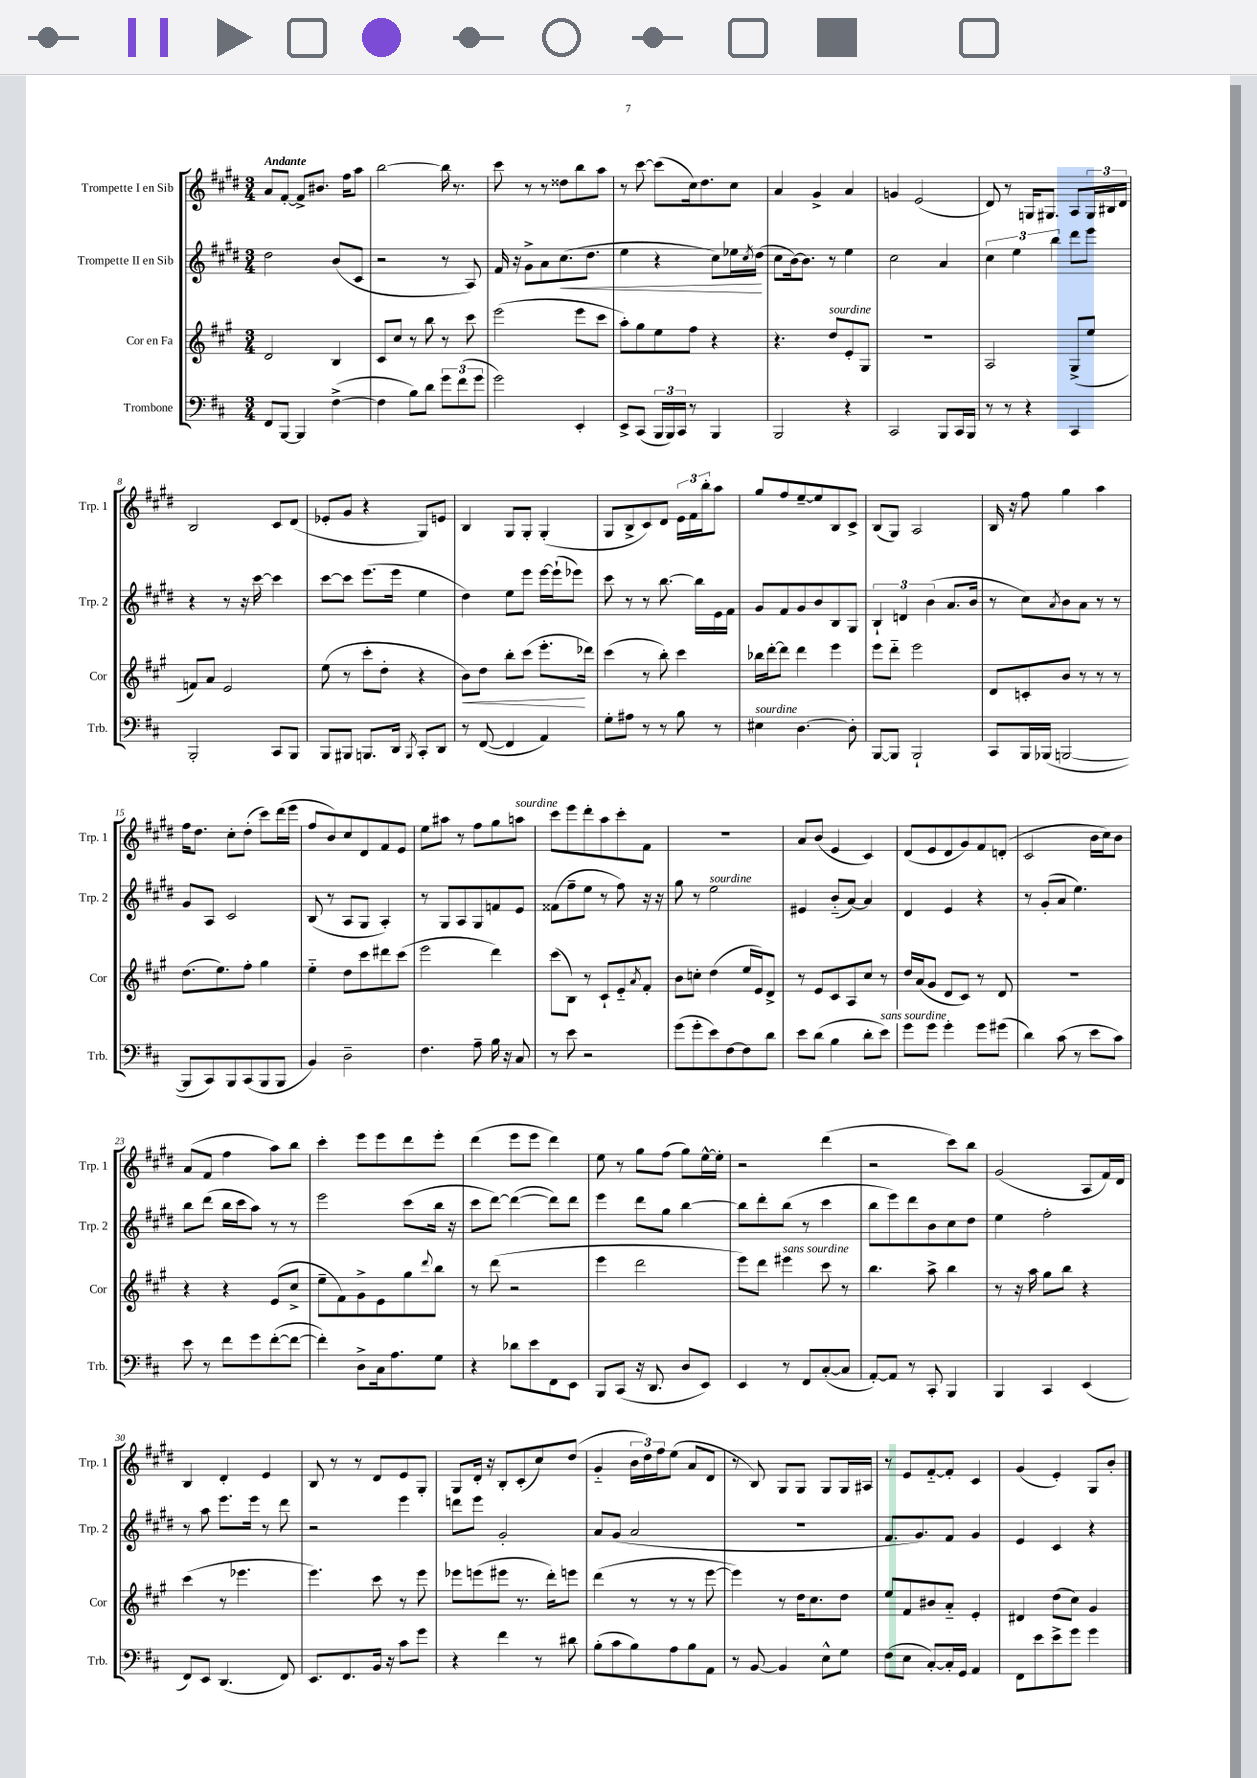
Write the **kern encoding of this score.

**kern	**kern	**kern	**kern
*staff4	*staff3	*staff2	*staff1
*clefF4	*clefG2	*clefG2	*clefG2
*k[f#c#]	*k[f#c#g#]	*k[f#c#g#d#]	*k[f#c#g#d#]
*M3/4	*M3/4	*M3/4	*M3/4
8FF#	2d	2dd#	8a
[8BBB	.	.	[8f#'
4BBB]	.	.	8f#^]
.	.	.	8.b#
([4F#^	4B	(8b	.
.	.	.	16ff#
.	.	8c#	8aa
=	=	=	=
4F#]	8c#	2r	[2bb
.	8cc#	.	.
8B)	8r	.	.
8d	8bb	.	.
12g	8r	8r	16bb]
.	.	.	8.r
(12f#	.	.	.
.	8ccc#	8A)	.
12g	.	.	.
=	=	=	=
2g)	(2eee	16f#	8ccc#
.	.	16r	.
.	.	8g#^	8r
.	.	8a	8r
.	.	(8.cc#	8dd##
4EE'	8eee	.	8bb
.	.	8.dd#	.
.	8ccc#	.	8aa
=	=	=	=
8EE^	8aa')	4ee	8r
(8CC#	8gg#	.	[8ccc#
24BBB	8ee	4r	(8ccc#]
24BBB)	.	.	.
24CC#	.	.	.
8r	8ff#	.	16cc#)
.	.	.	8.dd#
4BBB	4r	8cc#)	.
.	.	16ee-	8cc#
.	.	8qcc#	.
.	.	(16dd#	.
=	=	=	=
2BBB	4.r	8cc#	4a
.	.	[16b)	.
.	.	8.b]	.
.	.	.	4g#^
.	8dd	8r	.
4r	8e'	4ee	4a
.	8G#	.	.
=	=	=	=
2CC#	2.r	2cc#	4g
.	.	.	(2e
8BBB	.	4a	.
16CC#	.	.	.
16BBB	.	.	.
=	=	=	=
8r	2A	6cc#	8d#)
8r	.	.	8r
.	.	6ee	.
4r	.	.	16G
.	.	.	8.G#
.	.	6bb	.
4CC#	(8G#^	8ddd#	8A
.	8ee	8eee	24G#
.	.	.	24B#
.	.	.	24d#
=	=	=	=
2BBB'	8f)	4r	2B
.	8a	.	.
.	2e	8r	.
.	.	16r	.
.	.	[16ccc#	.
8CC#	.	4ccc#]	8c#
8BBB	.	.	(8d#
=	=	=	=
8BBB	(8ee	[8ccc#	8e-'
8BBB#	8r	8ccc#]	8g#
8.BBB	8ccc#'	(8.eee	4r
.	8dd'	.	.
16DD	.	16eee	.
8qBBB	.	.	.
8CC#'	4r	4ee	8G#)
8DD	.	.	8e
=	=	=	=
8r	8b)	4dd#)	4B
([8FF#	8dd	.	.
4FF#]	8bb'	8ee	8G#
.	(8ccc#	8eee	8G#'
4AA)	8.eee'	[16eee	(4G#'
.	.	(16eee`]	.
.	.	8eee-)	.
.	16ddd-)	.	.
=	=	=	=
8G'	(4ccc#	8ccc#	8G#
8A#	.	8r	8B^
8r	8r	8r	8c#)
8r	8bb')	[8.bb	8d#
8B	4ccc#	.	24e
.	.	.	24f#
.	.	16bb]	.
.	.	.	24bb'
8r	.	16e	8aa
.	.	16f#	.
=	=	=	=
4E#	16bb-	8g#	8gg#
.	[16ddd'	.	.
.	8ddd]	8f#	8ff#
[4.D	4ddd	8g#	[8ee~
.	.	8b	8ee]
.	4eee	8B	8B
8D']	.	8G#	8c#^
=	=	=	=
[8BBB	8eee	6B`	(8B
8BBB]	8ddd'~	.	8G#)
.	.	6d	.
2BBB`	2eee	.	2A
.	.	(6b	.
.	.	8.a	.
.	.	16b	.
=	=	=	=
8CC#	8d	8r	16B
.	.	.	16r
16BBB	8c'	8cc#)	8ff#
(16BBB-	.	.	.
.	.	8qa	.
[2BBB	8b	8b	4gg#
.	8r	8a	.
.	8r	8r	4aa
.	8r	8r	.
=	=	=	=
8BBB]	(8.dd	8g#	16ff#
.	.	.	8.dd#
8CC#)	.	8A	.
.	8.ee)	.	.
8BBB	.	2c#	8cc#'
(8CC#	8ff#'	.	(8dd#'
8BBB	4gg#	.	8ccc#)
8BBB	.	.	(16ddd#
.	.	.	16eee
=	=	=	=
4BB)	4ee'~	(8B	8ff#
.	.	8r	8b)
2D~	8dd	8A	8cc#
.	8ccc#	8G#	8d#
.	8ddd#	4A')	8f#
.	(8ccc#	.	8e
=	=	=	=
4.F#	2eee	8r	8ee
.	.	8G#	8aa#
.	.	8A	8r
8A~	.	8G#	8ff#
16B	4ddd)	8f	8gg#
16r	.	.	.
8C#	.	8e	8aa
=	=	=	=
8r	(8ccc#	(8f##	8ccc#
8e	8B)	8ff#~	8eee
2r	8r	8ee	8ddd#'
.	8c#`	8r	8aa
.	8e'~	8ff#)	8ccc#'
.	8qa	.	.
.	8f#'	16r	8f#
.	.	16r	.
=	=	=	=
(8g	8b	8gg#	2.r
8g'	8cc'	8r	.
8e)	(4dd	2ee	.
[8F#	.	.	.
8F#]	16ee	.	.
.	16e)	.	.
8d	8d^	.	.
=	=	=	=
8e	8r	4e#	8a
(8d	8e	.	(8b
4B	8c#	(8b'~	4e
.	8A	[8a)	.
8d'	8cc#	4a]	4c#)
8e)	8r	.	.
=	=	=	=
8g	16dd	4d#	(8d#
.	(16a	.	.
8g	8g#	.	8e
4g'	8d	4e	8d#
.	8c#)	.	8g#)
8g	8r	4r	8f#
(8g#	8d	.	(8d'
=	=	=	=
4d)	2.r	8r	2c#
.	.	(8g#'	.
(8c#	.	8a	.
8r	.	4.ee)	.
8e	.	.	16b
.	.	.	16cc#)
8c#)	.	.	8b
=	=	=	=
8e	4r	8bb	(8a
8r	.	(8ddd#	8f#
8f#	4r	16bb	4ff#
.	.	16ccc#	.
8g	.	8aa)	.
([8f#'	(8e	8r	8aa)
8f#_	8cc#^	8r	8bb
=	=	=	=
4f#'])	8ee~	2eee	4ccc#'
.	8f#)	.	.
8D^	8g#^	.	8eee
16C#	8e	.	8eee
8.A	.	.	.
.	8gg#	(8ccc#	8ddd#
.	8qqddd	.	.
8G	8bb	16bb	8eee'
.	.	16r	.
=	=	=	=
4r	8r	8ccc#	(4ddd#
.	(8ddd	[8ddd#)	.
8d-	2r	(4ddd#_	8eee
8e	.	.	8eee
8FF#	.	8ddd#])	4ddd#)
8EE	.	8ddd#	.
=	=	=	=
8BBB	4eee	4eee	8ee
(8CC#	.	.	8r
16r	2ddd	8ddd#	8gg#
8.DD	.	.	.
.	.	8gg#	(8ff#
8D	.	[4bb	8gg#)
8EE)	.	.	[16ee^^
.	.	.	16ee']
=	=	=	=
4EE	8eee)	8bb]	2r
.	8ddd	8ddd#'	.
8r	4eee#	(8bb	.
8FF#	.	8r	.
([8C#'	8ccc#	4ccc#	(4ddd#
8C#]	8r	.	.
=	=	=	=
[8AA')	4.bb	8bb	2r
8AA]	.	8eee)	.
8r	.	8ddd#	.
8CC#'	8aa^	8b	.
4BBB	4bb	8cc#	8ccc#)
.	.	8dd#	8bb
=	=	=	=
4BBB	8r	4ee	(2g#
.	16r	.	.
.	16aa	.	.
4CC#	8gg#	2ff#'	.
.	8bb	.	.
(4EE	4r	.	8A
.	.	.	16f#)
.	.	.	16d#
=	=	=	=
8FF#)	(4ccc#	8r	4B
8EE	.	8aa	.
(4.DD	8r	8.eee	4d#'
.	4.eee-	.	.
.	.	16eee	.
.	.	8r	4e
8FF#)	.	8ddd#	.
=	=	=	=
8.EE	4.eee)	2r	8B
.	.	.	8r
8.FF#	.	.	.
.	.	.	8r
16BB	8ccc#	.	8d#
16r	.	.	.
8c#	8r	4eee	8e
8g	8eee	.	8G#'
=	=	=	=
4r	8eee-	8ddd	8G#
.	(8eee	8eee	16d#'
.	.	.	16r
4f#	8eee#	2g#'	8B'
.	8.r	.	(8c#'
8r	.	.	8cc#)
.	16ddd')	.	.
8d#	8eee	.	(8dd#
=	=	=	=
(8B'	(4ddd	8a	4g#'~
8c#	.	(8g#	.
8B)	8r	2a	24b
.	.	.	24dd#)
.	.	.	24ff#
8A	8r	.	(8ee
8B	8r	.	8a
8AA	[8eee	.	8d#
=	=	=	=
8r	4eee])	2.r	8r
[8BB	.	.	8B)
4BB]	8r	.	8G#
.	16dd	.	8G#
.	8.cc#	.	.
8E^^	.	.	8G#
8G	8dd	.	16G#
.	.	.	16A#
=	=	=	=
(8F#	8ee	8.f#	8r
8E	8f#	.	8e
.	.	8.g#)	.
[8C#')	8b#	.	[8f#'~
16C#']	8a'~	8f#	8f#']
16GG	.	.	.
4AA	4e'	4g#	4c#
=	=	=	=
8FF#	4d#	4e	(4g#
8e	.	.	.
8e^	(8dd	4c#	4e')
8g	8cc#)	.	.
4g	4g#	4r	8G#
.	.	.	8b'
==	==	==	==
*-	*-	*-	*-
